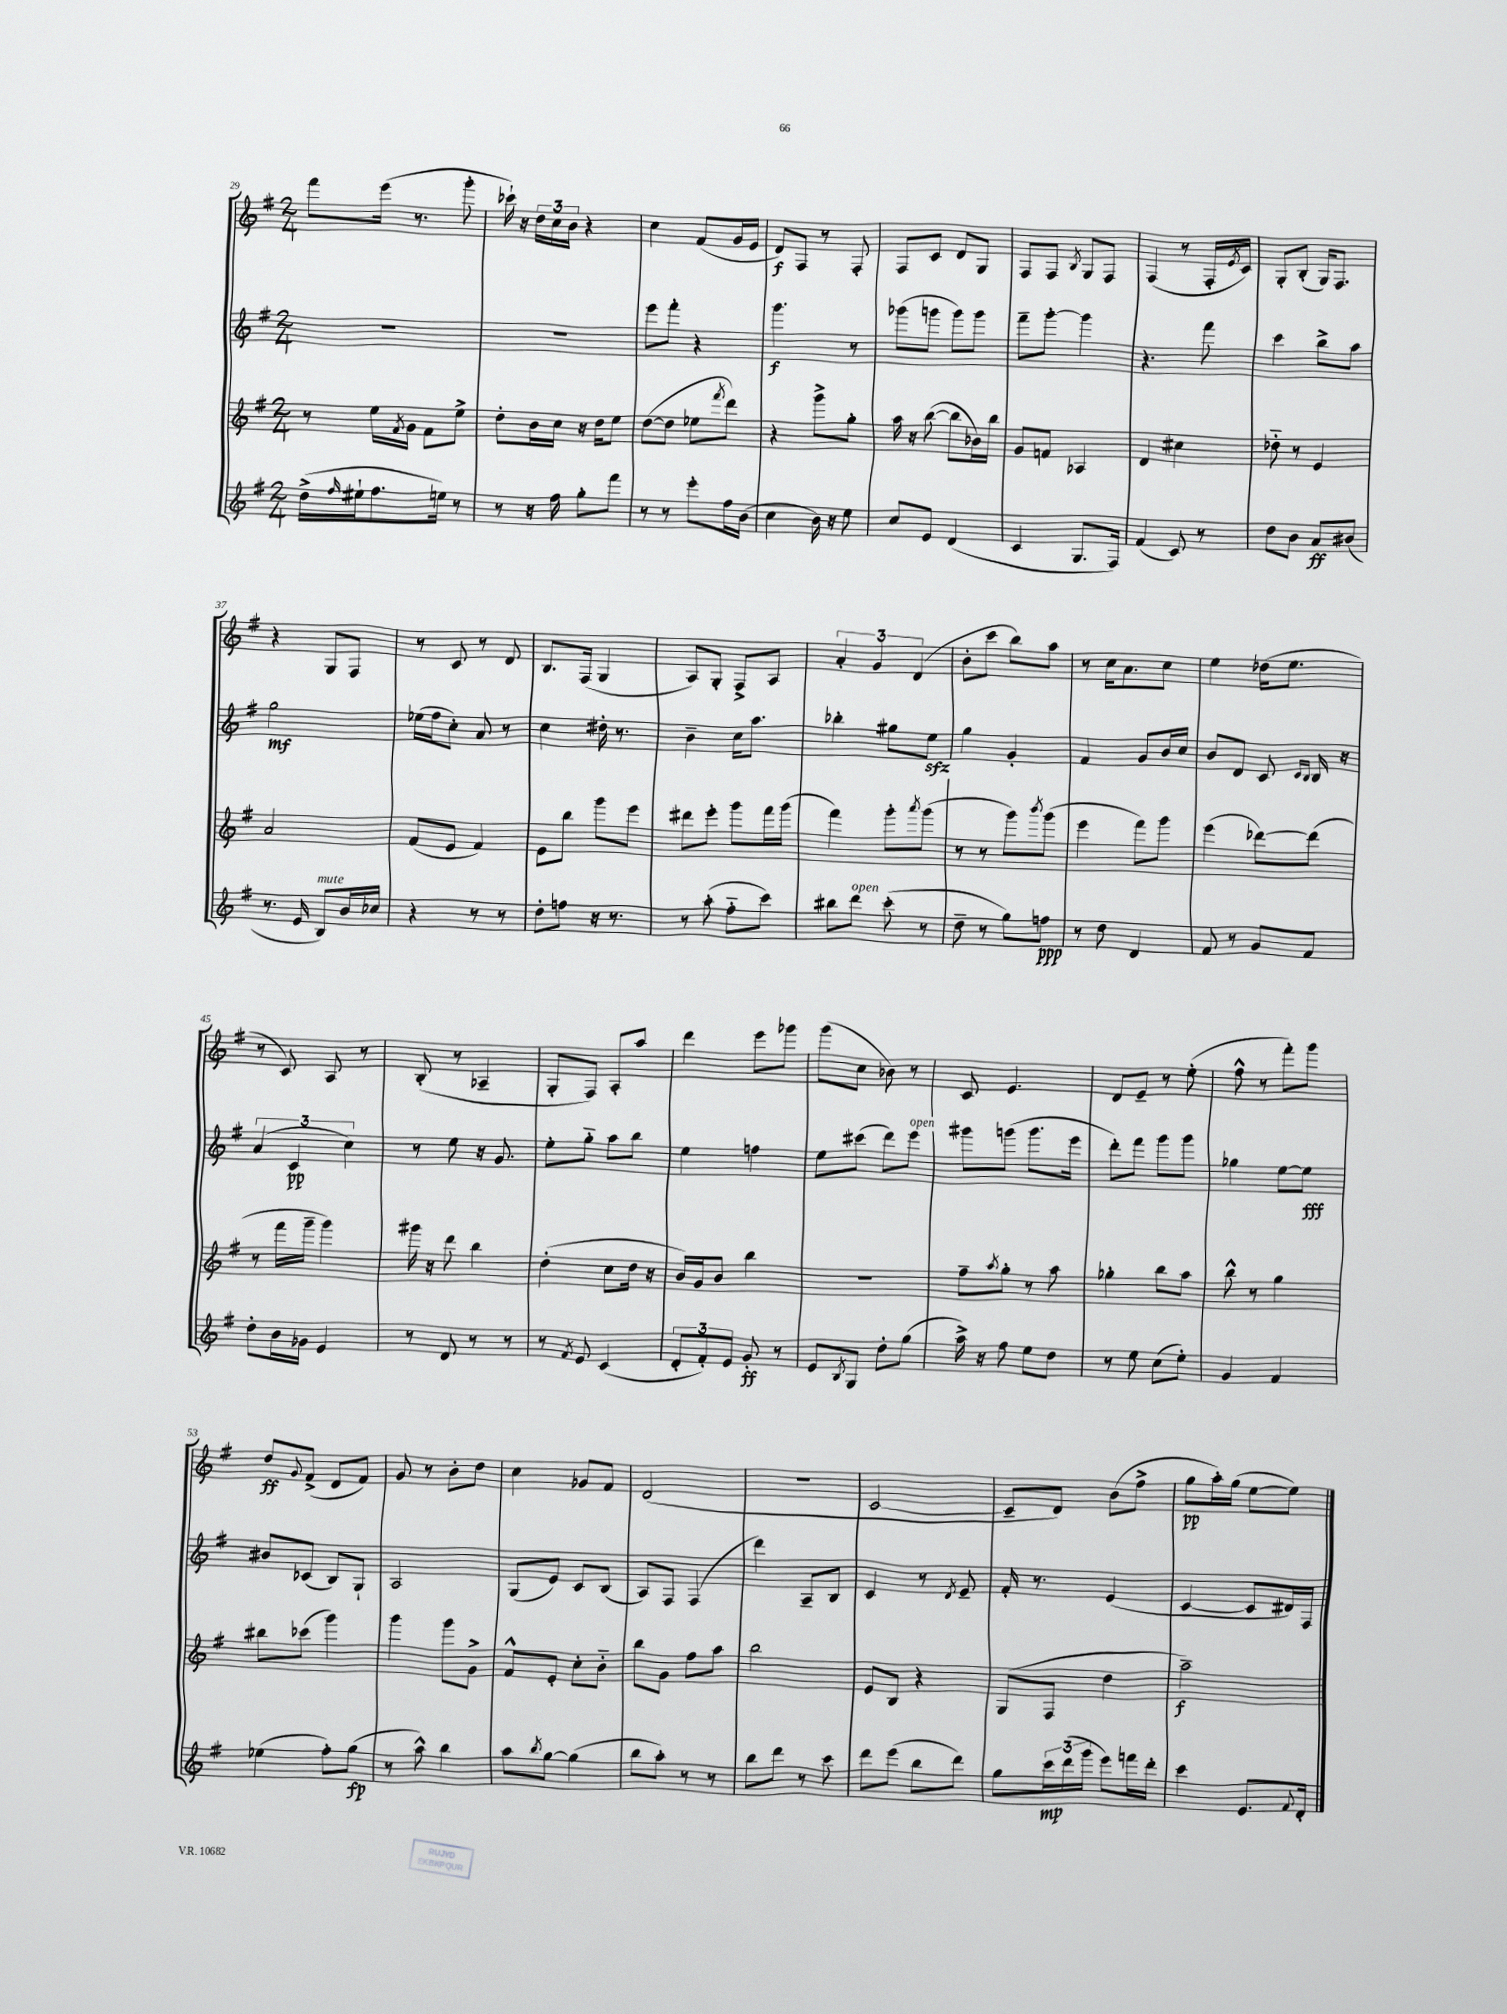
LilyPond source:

<<
\new StaffGroup <<
\new Staff = "s0" {
    \clef treble \key g \major \numericTimeSignature \time 2/4
    fis'''8 e'''16( r8. g'''8-. |
    ces'''16-!) r16 \tuplet 3/2 { d''16 c''16 b'16 } r4 |
    c''4 fis'8( g'16 e'16 |
    d'8\f) fis8 r8 fis8-. |
    fis8 c'8 d'8 g8 |
    fis8 fis8 \acciaccatura { b8 } g8 fis8 |
    fis4( r8 fis16-. \acciaccatura { e'8 } c'16) |
    g8-. b8-.( g16) fis8. |
    r4 g8 fis8 |
    r8 c'8 r8 d'8 |
    b8. fis16( g4 |
    a8) g8-. fis8-> a8 |
    \tuplet 3/2 { a'4-. g'4 d'4( } |
    b'8-. c'''8 b''8) a''8 |
    r8 c''16 a'8. c''8 |
    e''4 des''16( e''8. |
    r8 c'8) a8 r8 |
    b8-.( r8 aes4-- |
    g8-. fis8) a8-. a''8 |
    d'''4 e'''8 ges'''8 |
    g'''8( c''8 bes'8) r8 |
    c'8 e'4. |
    d'8 e'8-- r8 e''8-.( |
    fis''8-^ r8 fis'''8-.) g'''8 |
    d''8\ff \appoggiatura { g'8 } fis'8->( d'8 fis'8) |
    g'8 r8 b'8-. d''8 |
    c''4 ges'8 fis'8 |
    d'2( |
    R2 |
    c'2~ |
    c'8-- d'8) b'8( fis''8-> |
    g''8\pp a''16-.) g''16( e''8~ e''8) \bar "|." |
}
\new Staff = "s1" {
    \clef treble \key g \major \numericTimeSignature \time 2/4
    R2 |
    R2 |
    e'''8 fis'''8-. r4 |
    g'''4.\f r8 |
    ges'''8( g'''8 g'''8) g'''8 |
    fis'''8-- g'''8~-. g'''4 |
    r4. fis'''8 |
    c'''4 b''8-> a''8 |
    g''2\mf |
    ees''16( fis''16 c''8-.) a'8 r8 |
    c''4 dis''16-. r8. |
    b'4-- c''16 a''8. |
    bes''4-. gis''8 e''8\sfz |
    g''4 g'4-. |
    fis'4 g'8 b'16 c''16 |
    b'8 d'8 c'8 \grace { c'16 b16 } b16 r16 |
    \tuplet 3/2 { a'4( c'4\pp c''4) } |
    r8 e''8 r16 g'8. |
    e''8-. g''8-_ a''8 b''8 |
    e''4 f''4 |
    e''8 cis'''8( d'''8) e'''8^\markup { \italic "open" } |
    gis'''8 g'''8( g'''8. e'''16 |
    d'''8-.) fis'''8 g'''8 g'''8 |
    ges''4 e''8~ e''8\fff |
    bis'8 ces'8( b8) g8-! |
    a2 |
    g8( e'8) c'8 b8( |
    a8) fis8 fis4( |
    d'''4) a8-- b8 |
    c'4 r8 \acciaccatura { d'8 } e'8-- |
    fis'16-. r8. e'4( |
    c'4~ c'8 dis'16) fis16 \bar "|." |
}
\new Staff = "s2" {
    \clef treble \key g \major \numericTimeSignature \time 2/4
    r8 e''16 \acciaccatura { fis'8 } g'16 fis'8 e''8-> |
    d''8-. b'16 c''16 r16 d''16 e''8 |
    d''8~( d''8 ees''8 \acciaccatura { fis'''8 } d'''8) |
    r4 g'''8-> g''8-. |
    a''16 r16 b''8~( b''8 bes'16) b''16 |
    g'8 f'8 aes4 |
    d'4 cis''4 |
    des''8-_ r8 e'4 |
    a'2 |
    fis'8( e'8 fis'4) |
    e'8 b''8 g'''8 e'''8 |
    dis'''8 e'''8-. g'''8 fis'''16 g'''16( |
    fis'''4) g'''8-. \acciaccatura { a'''8 } g'''8( |
    r8 r8 g'''8) \acciaccatura { b'''8 } g'''8( |
    e'''4 fis'''8) g'''8 |
    e'''4( des'''8~) des'''8( |
    r8 fis'''16 g'''16-- g'''4) |
    gis'''16 r16 d'''8 b''4 |
    d''4-.( c''8 d''16 r16 |
    b'16) g'16 b'8 b''4 |
    r2 |
    fis''8-- \acciaccatura { a''8 } g''8-. r8 a''8 |
    ges''4-. b''8 a''8 |
    b''8-^ r8 g''4 |
    bis''8 ces'''8( g'''4) |
    g'''4 g'''8 g'8-> |
    fis'8-^ e'8-. c''8-. b'8-_ |
    b''8 g'8 fis''8 a''8 |
    b''2 |
    e'8 b8 r4 |
    g8( fis8 d''4 |
    a''2--\f) \bar "|." |
}
\new Staff = "s3" {
    \clef treble \key g \major \numericTimeSignature \time 2/4
    d''16->( \grace { fis''16 } eis''16-! fis''8. e''16) r8 |
    r8 r16 fis''16 g''8-. fis'''8 |
    r8 r8 e'''8-. fis''16 b'16( |
    c''4 b'16) r16 e''8 |
    c''8 e'8 d'4( |
    c'4 g8. fis16) |
    fis'4( c'8) r8 |
    d''8 b'8 a'8\ff bis'8( |
    r8. e'16 b8^\markup { \italic "mute" }) b'16 ces''16 |
    r4 r8 r8 |
    d''8-. f''8 r16 r8. |
    r8 a''8-.( fis''8-_ c'''8) |
    bis''8 d'''8^\markup { \italic "open" } c'''8-.( r8 |
    d''8-- r8 g''8) f''8\ppp |
    r8 d''8 d'4 |
    fis'8 r8 g'8 fis'8 |
    d''8-. b'16 ges'16 e'4 |
    r8 d'8 r8 r8 |
    r8 \acciaccatura { fis'8 } e'8 c'4( |
    \tuplet 3/2 { d'8-. fis'8-.) e'8 } g'8-.\ff r8 |
    e'8 \acciaccatura { b8 } g8 d''8-. g''8( |
    a''16->) r16 fis''8 e''8 d''8 |
    r8 e''8 c''8( e''8-.) |
    g'4 fis'4 |
    ees''4( fis''8-.) g''8\fp( |
    r8 a''8-^) b''4 |
    a''8 \acciaccatura { b''8 } g''8~ g''4( |
    b''8 a''8-.) r8 r8 |
    b''8 d'''8 r8 c'''8 |
    d'''8 e'''8( b''8 d'''8) |
    g''8 \tuplet 3/2 { c'''16\mp d'''16( g'''16 } e'''8) f'''16 d'''16-. |
    c'''4 e'8. \appoggiatura { fis'8 } d'16-. \bar "|." |
}
>>
>>
\layout { \context { \Score currentBarNumber = #29 } }
